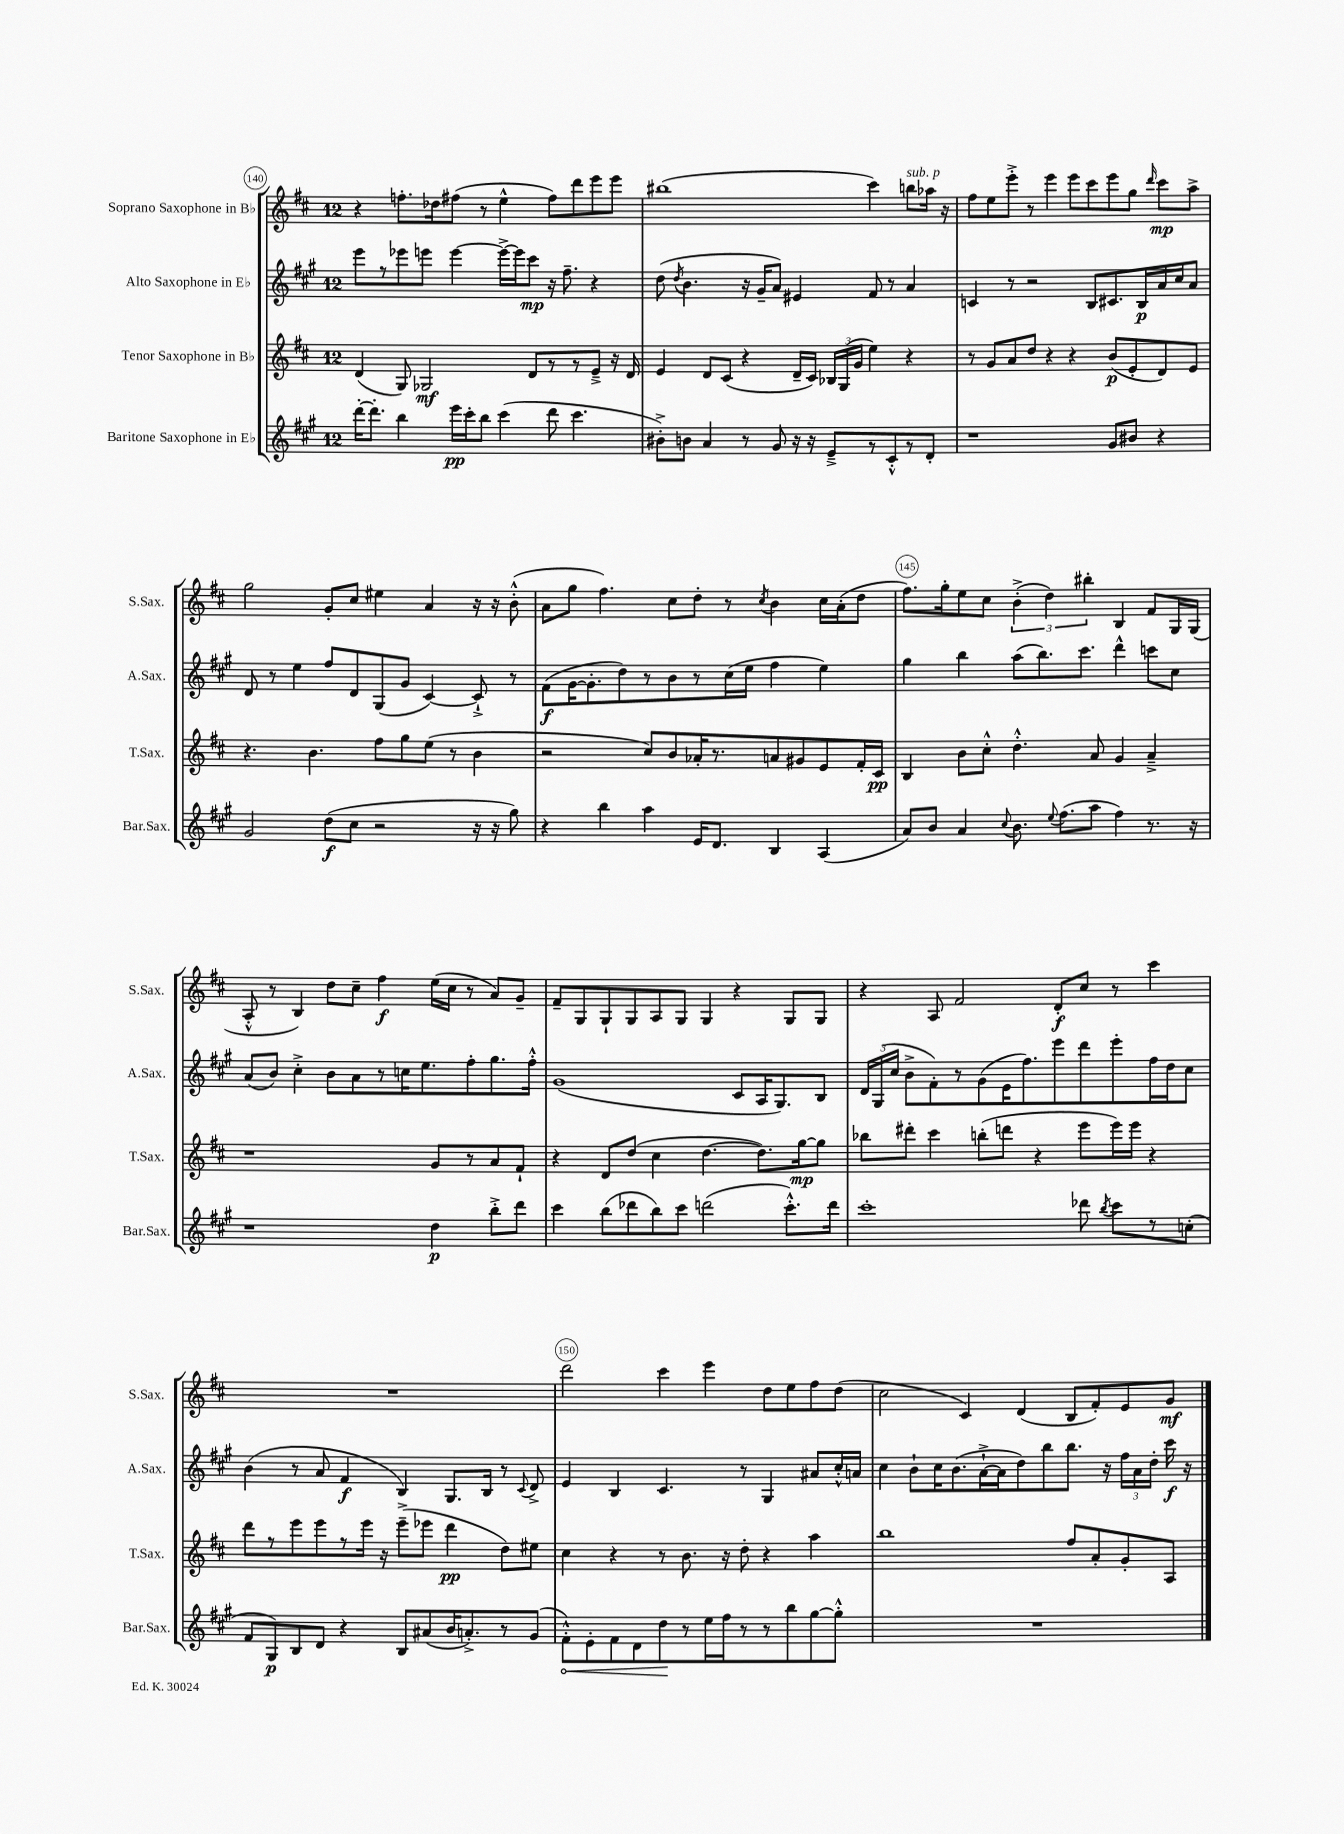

**kern	**kern	**kern	**kern
*staff4	*staff3	*staff2	*staff1
*clefG2	*clefG2	*clefG2	*clefG2
*k[f#c#g#]	*k[f#c#]	*k[f#c#g#]	*k[f#c#]
*M12/8	*M12/8	*M12/8	*M12/8
[16ddd'	(4d	8eee	4r
8.ddd']	.	.	.
.	.	8r	.
4bb	8G)	8eee-	8.ff'
.	2G-	8eee	.
.	.	.	16dd-
16eee	.	[4eee	(8ff#
16ccc#'	.	.	.
8bb	.	.	8r
(4ccc#	.	16eee^_	4ee^^
.	.	16eee]	.
.	8d	8ccc#	.
8ddd	8r	16r	8ff#)
.	.	8.ff#~	.
4.ccc#	8r	.	8ddd
.	8e~^	4r	8eee
.	16r	.	8eee
.	16d	.	.
=	=	=	=
8b#'^)	4e	(8dd	(1bb#
.	.	8qdd	.
8b	.	4.b	.
4a	8d	.	.
.	(8c#	.	.
8r	4r	16r	.
.	.	16g#~	.
8g#	.	8a)	.
16r	16d~	4e#	.
16r	16c#)	.	.
8e~^	24B-	.	.
.	(24G	.	.
.	24g	.	.
8r	4ee)	8f#	4ccc#)
8c#'^^	.	8r	.
8r	4r	4a	8bb
8d'	.	.	16aa-
.	.	.	16r
=	=	=	=
1r	8r	4c	8ff#
.	8g	.	8ee
.	8a	8r	8eee'^
.	8dd	2r	8r
.	4r	.	4eee
.	4r	.	8eee
.	.	8B	8ccc#
8g#	(8b	8.c#	8eee
8b#	8e'	.	8gg
.	.	16B	.
.	.	.	16qqddd
4r	8d)	16a	8ccc#
.	.	16cc#	.
.	8e	8a	8aa^
=	=	=	=
2g#	4.r	8d	2gg
.	.	8r	.
.	.	4ee	.
.	4.b	.	.
(8dd	.	8ff#	8g'
8cc#	.	8d	8cc#
2r	8ff#	(8G#	4ee#
.	8gg	8g#	.
.	(8ee	[4c#)	4a
.	8r	.	.
16r	4b	8c#`^]	16r
16r	.	.	16r
8gg#)	.	8r	(8b'^^
=	=	=	=
4r	2r	(8f#	8a
.	.	[16g#	8gg
.	.	8.g#']	.
4bb	.	.	4.ff#)
.	.	8dd)	.
4aa	8cc#)	8r	.
.	8b	8b	8cc#
16e	16a-'	8r	8dd'
8.d	8.r	.	.
.	.	(16cc#	8r
.	.	16ee	.
.	.	.	8qcc#
4B	8a	4ff#	4b
.	8g#	.	.
(4A	8e	4ee)	16cc#
.	.	.	(16a'
.	16f#'	.	8dd
.	16c#	.	.
=	=	=	=
8a)	4B	4gg#	8.ff#)
8b	.	.	.
.	.	.	16gg'
4a	8b	4bb	8ee
.	8cc#'^^	.	8cc#
8qqcc#	.	.	.
8.b	4.dd'^^	(8aa	(6b'^
.	.	8.bb)	.
.	.	.	6dd)
8qqee	.	.	.
(8.ff#	.	.	.
.	.	8.ccc#	.
.	.	.	6bb#'
8aa	8a	.	.
4ff#)	4g	4ddd^^	4B
8.r	4a~^	8ccc	8f#
.	.	8cc#	16G
16r	.	.	(16G
=	=	=	=
1r	1r	(8a	8A'^^
.	.	8b)	8r
.	.	4cc#'^	4B)
.	.	8b	8dd
.	.	8a	8cc#~
.	.	8r	4ff#
.	.	16cc	.
.	.	8.ee	.
4dd	8g	.	(16ee
.	.	.	16cc#
.	8r	8ff#'	8r
8bb'^	8a	8.gg#	8a)
8ddd	8f#`	.	8g~
.	.	16ff#'^^	.
=	=	=	=
4ccc#	4r	(1g#	8f#~
.	.	.	8G
(8bb	8d	.	8G`
8ddd-	(8dd	.	8G
8bb)	4cc#	.	8A
8ccc#	.	.	8G
(2ddd	[4.dd	.	4G
.	.	8c#	4r
.	8.dd])	16A	.
.	.	8.G#)	.
8.ccc#'^^)	.	.	8G
.	[16gg	.	.
.	8gg]	8B	8G
16ddd	.	.	.
=	=	=	=
1ccc#'	8bb-	24d	4r
.	.	(24G#	.
.	.	24cc#	.
.	8ddd#'	8b^	.
.	4ccc#	8f#')	8A
.	.	8r	2f#
.	(8bb'	(8g#	.
.	8ddd	16e	.
.	.	8.ff#)	.
.	4r	.	.
.	.	8eee	8d'
8ddd-	8eee	8ddd	8cc#
8qbb	.	.	.
8ccc#	16eee)	8eee'	8r
.	16eee	.	.
8r	4r	16ff#	4ccc#
.	.	16dd	.
(8cc'	.	8cc#	.
=	=	=	=
8f#	8ddd	(4b	1.r
8G#)	8r	.	.
8B	8eee	8r	.
8d	8eee	8a	.
4r	8r	4f#	.
.	16eee	.	.
.	16r	.	.
8B	(8eee~^	4B)	.
(8a#	8eee-	.	.
16b	4ddd	8.G#	.
8.a'^)	.	.	.
.	.	16B	.
8r	8dd)	8r	.
.	.	8qqc#	.
(8g#	8ee#	8d^	.
=	=	=	=
8f#'^^)	4cc#	4e	2ddd
8e'	.	.	.
8f#	4r	4B	.
8d	.	.	.
8dd	8r	4.c#	4ccc#
8r	8.b	.	.
16ee	.	.	4eee
16ff#	16r	.	.
8r	8dd'	8r	.
8r	4r	4G#	8dd
8bb	.	.	8ee
[8gg#	4aa	8a#	8ff#
8gg#'^^]	.	16cc#'^^	(8dd
.	.	16a	.
=	=	=	=
1.r	1bb	4cc#	2cc#
.	.	8b`	.
.	.	16cc#	.
.	.	(8.b	.
.	.	.	4c#)
.	.	[16a`^	.
.	.	16a]	.
.	.	8dd)	(4d
.	.	8bb	.
.	8ff#	8.bb	8B
.	8a'	.	8f#')
.	.	16r	.
.	8g'	24ff#	8e
.	.	24a	.
.	.	24dd'	.
.	8A	16ccc#	8g
.	.	16r	.
==	==	==	==
*-	*-	*-	*-
